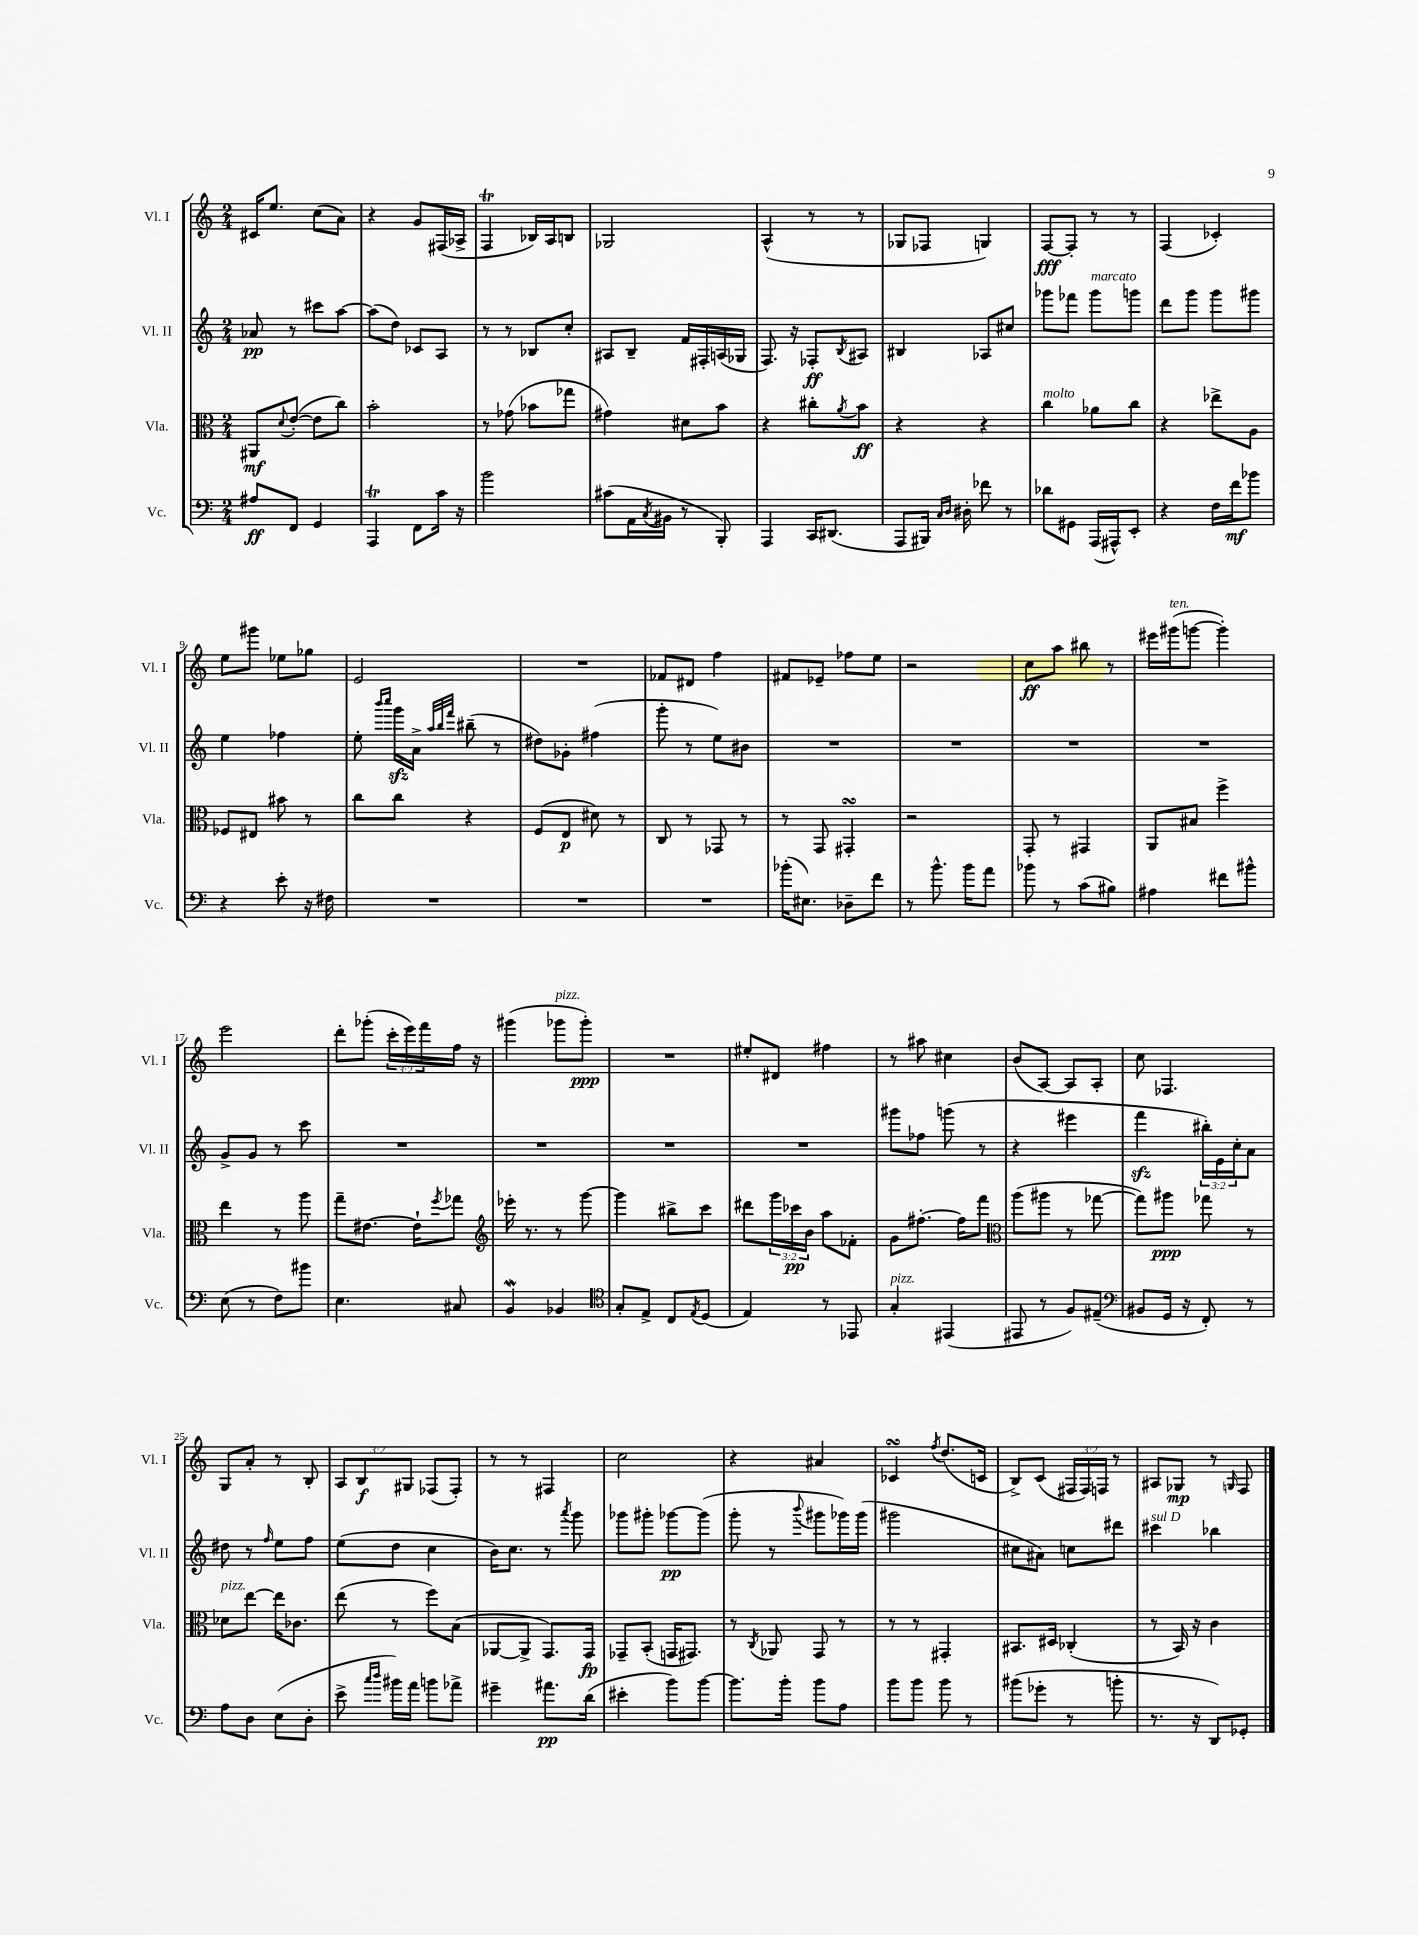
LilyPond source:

<<
\new StaffGroup <<
\new Staff = "s0" \with { instrumentName = "Vl. I" shortInstrumentName = "Vl. I" } {
    \clef treble \key c \major \numericTimeSignature \time 2/4 \override Staff.TupletNumber.text = #tuplet-number::calc-fraction-text
    cis'16 e''8. c''8( a'8) |
    r4 g'8 fis16( aes16-> |
    f4\trill bes16) a16 b8 |
    ges2 |
    a4-^( r8 r8 |
    ges8 fes8 g4) |
    f8~\fff f8-. r8 r8 |
    f4( ces'4-.) |
    e''8 gis'''8 ees''8 ges''8 |
    e'2 |
    R2 |
    fes'8 dis'8 f''4 |
    fis'8 ees'8-- fes''8 e''8 |
    r2 |
    c''8\ff a''8 bis''8 r8 |
    eis'''16 gis'''16^\markup { \italic "ten." }( g'''8~ g'''4-.) |
    e'''2 |
    d'''8-. ges'''8-.( \tuplet 3/2 { c'''16-. e'''16) f'''16 } f''16 r16 |
    gis'''4( ges'''8^\markup { \italic "pizz." } ges'''8-.\ppp) |
    R2 |
    eis''8-. dis'8 fis''4 |
    r8 ais''8 cis''4 |
    b'8( a8~) a8 a8-. |
    c''8 fes4. |
    g8 a'8-. r8 b8-. |
    \tuplet 3/2 { a8 b8\f gis8 } fes8( fes8-.) |
    r8 r8 fis4 |
    c''2 |
    r4 ais'4 |
    ces'4\turn \acciaccatura { f''8 } d''8.( c'16 |
    b8->) c'8( \tuplet 3/2 { fis16 fis16) f16 } r8 |
    ais8 ges8\mp r8 \grace { g16 } f8 \bar "|." |
}
\new Staff = "s1" \with { instrumentName = "Vl. II" shortInstrumentName = "Vl. II" } {
    \clef treble \key c \major \numericTimeSignature \time 2/4 \override Staff.TupletNumber.text = #tuplet-number::calc-fraction-text
    aes'8\pp r8 cis'''8 a''8~ |
    a''8( d''8) ces'8 a8 |
    r8 r8 bes8 c''8-. |
    ais8 b8-- f'16 fis16-. a16( ges16 |
    f8.) r16 fes8-.\ff \acciaccatura { b8 } ais8 |
    bis4 aes8 cis''8 |
    ges'''8 fes'''8 ges'''8^\markup { \italic "marcato" } g'''8 |
    d'''8 g'''8 g'''8 gis'''8 |
    e''4 fes''4 |
    e''8-. \grace { b'''16 c''''16 } g'''16\sfz a'16-> \grace { a''32 b''32 f'''32 } bis''8--( r8 |
    dis''8) ges'8-. fis''4( |
    g'''8-. r8 e''8) bis'8 |
    R2 |
    R2 |
    R2 |
    R2 |
    g'8-> g'8 r8 c'''8 |
    R2 |
    R2 |
    R2 |
    R2 |
    gis'''8 fes''8 g'''8( r8 |
    r4 eis'''4 |
    f'''4\sfz \tuplet 3/2 { bis''16-.) e'16 c''16-. } a'8 |
    dis''8 r8 \grace { f''16 } e''8 f''8 |
    e''8( d''8 c''4 |
    b'16) c''8. r8 \acciaccatura { a'''8 } g'''8 |
    ges'''8 gis'''8-. ges'''8~\pp ges'''8( |
    g'''8-. r8 \appoggiatura { b'''8 } gis'''8 ges'''16) ges'''16( |
    gis'''2 |
    cis''8 ais'8) c''8 dis'''8 |
    cis'''4^\markup { \italic "sul D" } bes''4 \bar "|." |
}
\new Staff = "s2" \with { instrumentName = "Vla." shortInstrumentName = "Vla." } {
    \clef alto \key c \major \numericTimeSignature \time 2/4 \override Staff.TupletNumber.text = #tuplet-number::calc-fraction-text
    ais,8\mf \appoggiatura { d'8 } e'8~-.( e'8 c''8) |
    b'2-. |
    r8 ges'8( bes'8 ges''8 |
    gis'4) dis'8 b'8 |
    r4 cis''8-. \acciaccatura { a'8 } b'8\ff |
    r4 r4 |
    c''4^\markup { \italic "molto" } aes'8 c''8 |
    r4 ees''8-> a8 |
    fes8 eis8 bis'8 r8 |
    c''8 c''8 r4 |
    f8( e8\p dis'8) r8 |
    c8 r8 ges,8 r8 |
    r8 g,8 gis,4-.\turn |
    r2 |
    g,8-. r8 gis,4 |
    a,8 bis8 f''4-> |
    e''4 r8 a''8 |
    g''8-- eis'8.~ eis'16-! \acciaccatura { f''8 } ges''8 |
    \clef treble ees'''16-. r8. r8 g'''8~ |
    g'''4 bis''8-> c'''8 |
    dis'''8 \tuplet 3/2 { g'''16 ces'''16\pp b'16 } a''8 fes'8-. |
    g'8 fis''8.~-. fis''16 f'''8 |
    \clef alto a''8( ais''8 r8 ges''8~ |
    ges''8) ais''8\ppp ges''8 r8 |
    des'8^\markup { \italic "pizz." } e''8~ e''16 ces'8. |
    e''8( r8 f''8) b8( |
    aes,8~ aes,8-> g,8.) g,16\fp |
    ges,8-- b,8-.( g,16 gis,8.) |
    r8 \acciaccatura { c8 } aes,8 g,8 r8 |
    r8 r8 gis,4-. |
    bis,8. dis16 ces4-.( |
    r8 b,16) r16 c'4 \bar "|." |
}
\new Staff = "s3" \with { instrumentName = "Vc." shortInstrumentName = "Vc." } {
    \clef bass \key c \major \numericTimeSignature \time 2/4
    ais8\ff f,8 g,4 |
    a,,4\trill f,8 c'16 r16 |
    b'2 |
    cis'8( a,16 \acciaccatura { c8 } bis,16 r8 b,,8-.) |
    a,,4 c,16 dis,8.( |
    a,,8 bis,,16) \grace { c16 d16 } dis16-. fes'8 r8 |
    des'8 gis,8 a,,16( ais,,16-^) e,8-. |
    r4 f16 f'16\mf bes'8 |
    r4 e'8-. r16 fis16 |
    R2 |
    R2 |
    R2 |
    bes'16-.( eis8.) des8-- f'8 |
    r8 b'8.-^ b'16 a'8 |
    bes'8 r8 c'8( bis8) |
    ais4 fis'8 bis'8-^ |
    e8( r8 f8) bis'8 |
    e4. cis8 |
    b,4\mordent bes,4 |
    \clef tenor g8-. e8-> c8 \acciaccatura { e8 } d8( |
    e4) r8 ees,8 |
    g4-.^\markup { \italic "pizz." } eis,4( |
    eis,8 r8 f8) eis8--( |
    \clef bass bis,8 g,16 r16 f,8-.) r8 |
    a8 d8 e8( d8-. |
    e'8-> \grace { c''16 d''16 } bis'16) a'16 b'8 aes'8-> |
    gis'4-- ais'8.\pp d'16( |
    eis'4-. b'8) b'8~ |
    b'8. b'16-. b'8 a8 |
    b'8 b'8 b'8 r8 |
    bis'8( ges'8-. r8 b'8-. |
    r8. r16 d,8) ges,8-. \bar "|." |
}
>>
>>
